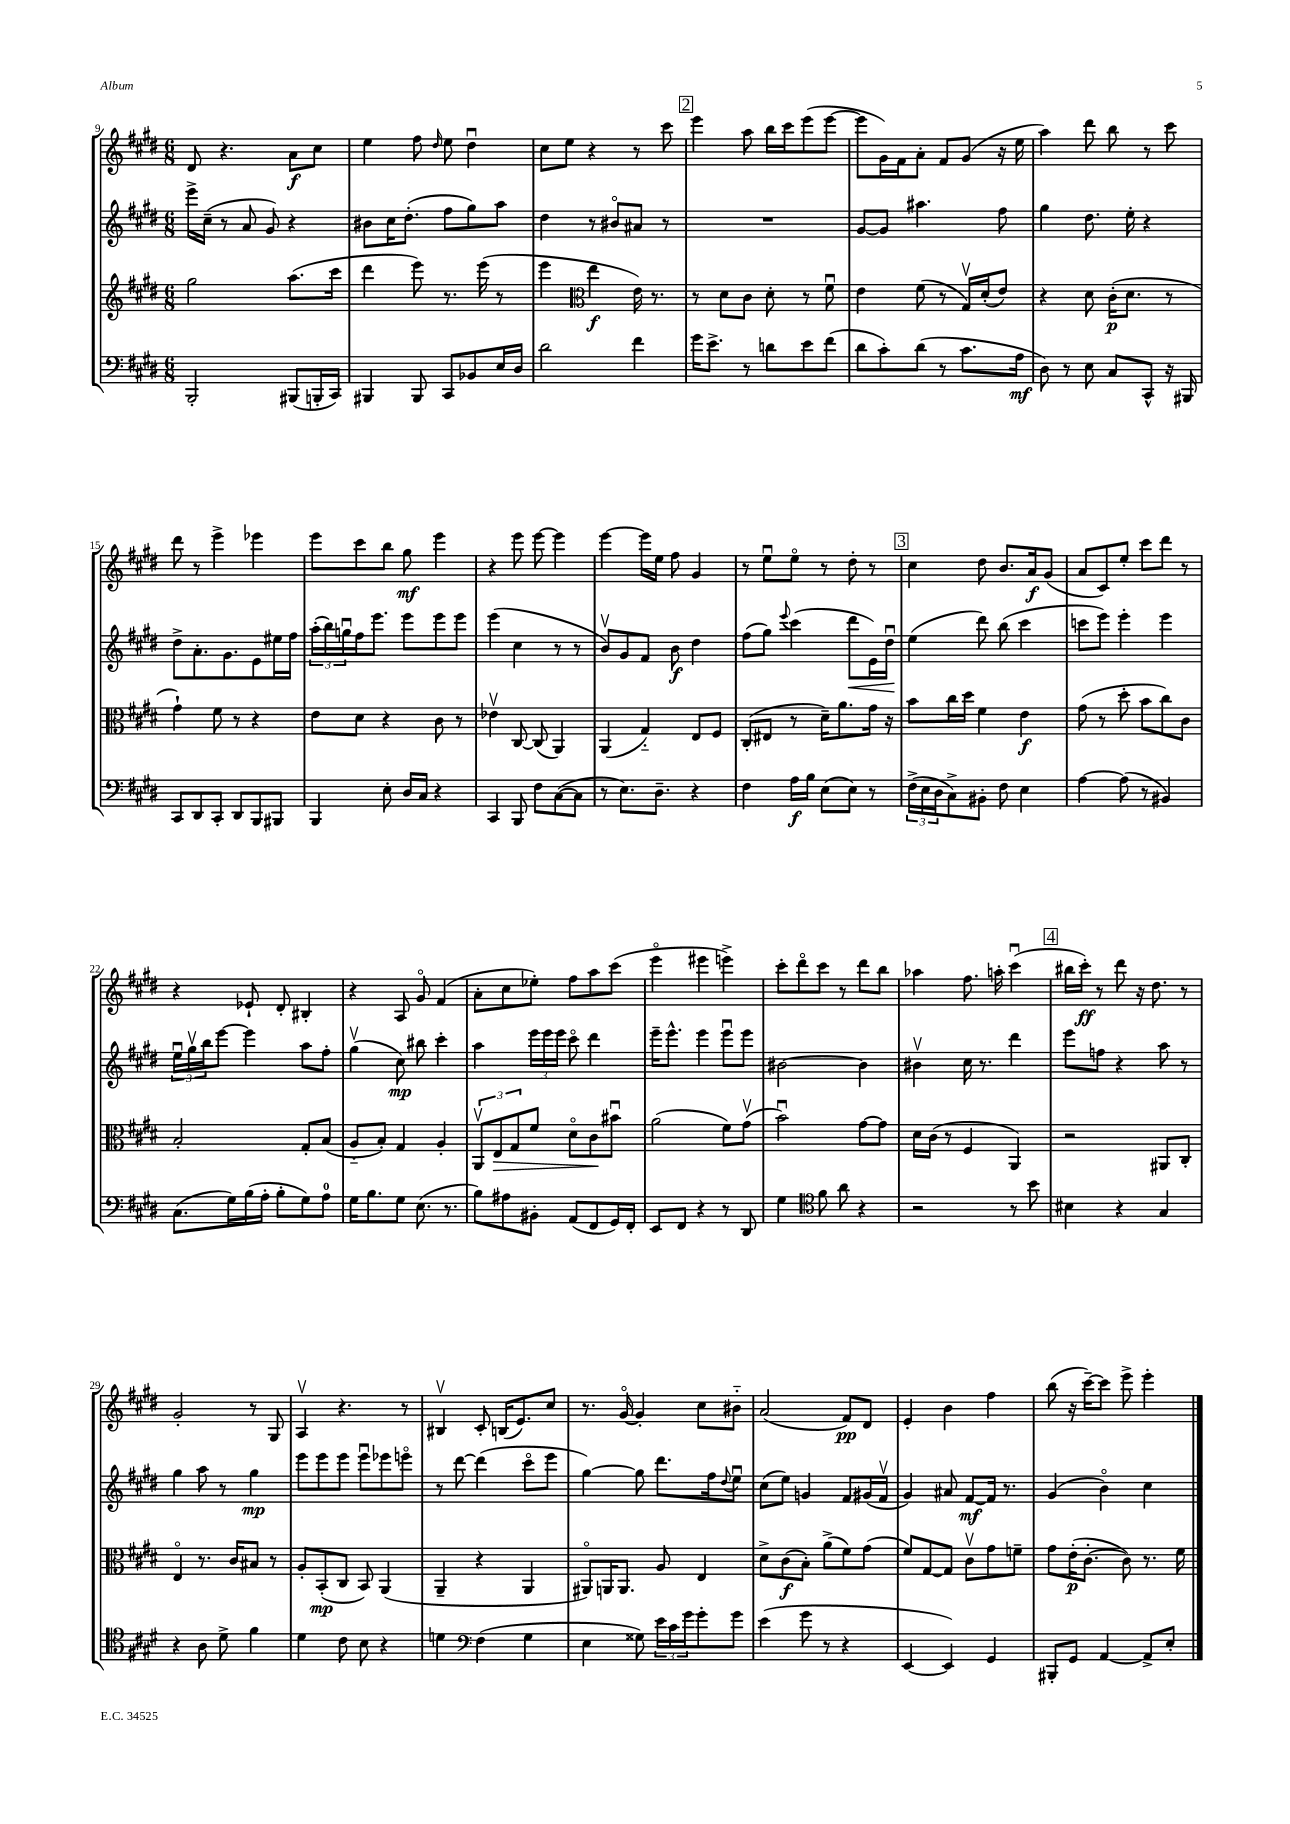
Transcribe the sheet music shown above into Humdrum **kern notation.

**kern	**dynam	**kern	**dynam	**kern	**dynam	**kern	**dynam
*part4	*part4	*part3	*part3	*part2	*part2	*part1	*part1
*staff4	*staff4	*staff3	*staff3	*staff2	*staff2	*staff1	*staff1
*clefF4	*	*clefG2	*	*clefG2	*	*clefG2	*
*k[f#c#g#d#]	*	*k[f#c#g#d#]	*	*k[f#c#g#d#]	*	*k[f#c#g#d#]	*
*M6/8	*	*M6/8	*	*M6/8	*	*M6/8	*
=9	=9	=9	=9	=9	=9	=9	=9
2BBB'/	.	2gg#\	.	16eee^\LL	.	8d#/	.
.	.	.	.	(16cc#~\JJ	.	.	.
.	.	.	.	8r	.	4.r	.
.	.	.	.	8a/	.	.	.
.	.	.	.	8g#/)	.	.	.
(8BBB#X/L	.	(8.aa\L	.	4r	.	8a\L	f
16BBBn'/L	.	.	.	.	.	8cc#\J	.
16CC#/JJ)	.	16ccc#\Jk	.	.	.	.	.
=10	=10	=10	=10	=10	=10	=10	=10
4BBB#X/	.	4ddd#\	.	8b#X\L	.	4ee\	.
.	.	.	.	16cc#\K	.	.	.
.	.	.	.	(8.dd#'\J	.	.	.
8BBB#/	.	8eee\)	.	.	.	8ff#\	.
.	.	.	.	.	.	16qqdd#/	.
8CC#/L	.	8.r	.	8ff#\L	.	8ee\	.
8BB-X/	.	.	.	8gg#\)	.	4dd#u\	.
.	.	(16eee\	.	.	.	.	.
16E/L	.	8r	.	8aa\J	.	.	.
16D#/JJ	.	.	.	.	.	.	.
=11	=11	=11	=11	=11	=11	=11	=11
2d#\	.	4eee\	.	4dd#\	.	8cc#\L	.
.	.	.	.	.	.	8ee\J	.
*	*	*clefC3	*	*	*	*	*
.	.	4ee\	f	8r	.	4r	.
.	.	.	.	8b#X/L	.	.	.
4f#\	.	16e\)	.	8a#X/J	.	8r	.
.	.	8.r	.	.	.	.	.
.	.	.	.	8r	.	8ccc#\	.
!!LO:REH:place=s1:t=2
=12	=12	=12	=12	=12	=12	=12	=12
16g#\KL	.	8r	.	2.r	.	4eee\	.
8.e^\J	.	.	.	.	.	.	.
.	.	8d#\L	.	.	.	.	.
8r	.	8c#\J	.	.	.	8aa\	.
8dn\L	.	8d#'\	.	.	.	16bb\LL	.
.	.	.	.	.	.	16ccc#\J	.
8e\	.	8r	.	.	.	(8eee\	.
(8f#\J	.	8f#u\	.	.	.	[8eee\J	.
=13	=13	=13	=13	=13	=13	=13	=13
8d#\L	.	4e\	.	[8g#/L	.	8eee\L]	.
8c#'\)	.	.	.	8g#/J]	.	16g#\L)	.
.	.	.	.	.	.	16f#\J	.
(8d#\J	.	(8f#\	.	4.aa#X\	.	8a'\J	.
8r	.	8r	.	.	.	8f#/L	.
8.c#\L	.	16G#v/LL)	.	.	.	(8g#/J	.
.	.	(16d#'/J	.	.	.	.	.
.	.	8e/J)	.	8ff#\	.	16r	.
16A\Jk	mf	.	.	.	.	16ee\	.
=14	=14	=14	=14	=14	=14	=14	=14
8D#\)	.	4r	.	4gg#\	.	4aa\)	.
8r	.	.	.	.	.	.	.
8E\	.	8d#\	.	8.dd#\	.	8ddd#\	.
8C#/L	.	(16c#'\KL	p	.	.	8bb\	.
.	.	8.d#\J	.	16ee'\	.	.	.
8CC#^^/J	.	.	.	4r	.	8r	.
16r	.	8r	.	.	.	8ccc#\	.
16BBB#X/	.	.	.	.	.	.	.
!!LO:LB:g=z
=15	=15	=15	=15	=15	=15	=15	=15
8CC#/L	.	4g#`\)	.	8dd#^\L	.	8ddd#\	.
8DD#/	.	.	.	8.a'\	.	8r	.
8CC#'/J	.	8f#\	.	.	.	4eee^\	.
.	.	.	.	8.g#\	.	.	.
8DD#/L	.	8r	.	.	.	.	.
8BBB/	.	4r	.	8e\	.	4eee-X\	.
8BBB#X/J	.	.	.	16ee#X\L	.	.	.
.	.	.	.	16ff#\JJ	.	.	.
=16	=16	=16	=16	=16	=16	=16	=16
4BBB/	.	8e\L	.	(24aa'\LL	.	8eee\L	.
.	.	.	.	24bb\)	.	.	.
.	.	.	.	24ggnu\	.	.	.
.	.	8d#\J	.	16ff#\J	.	8ccc#\	.
.	.	.	.	8.eee\J	.	.	.
8E'\	.	4r	.	.	.	8bb\J	.
16D#/LL	.	.	.	8eee\L	.	8gg#\	mf
16C#/JJ	.	.	.	.	.	.	.
4r	.	8c#\	.	8eee\	.	4eee\	.
.	.	8r	.	8eee\J	.	.	.
=17	=17	=17	=17	=17	=17	=17	=17
4CC#/	.	4e-Xv\	.	(4eee\	.	4r	.
8BBB/	.	[8C#/	.	4cc#\	.	8eee\	.
8F#\L	.	(8C#/]	.	.	.	[8eee\	.
([8C#\	.	4AA/)	.	8r	.	4eee\]	.
8C#\J]	.	.	.	8r	.	.	.
=18	=18	=18	=18	=18	=18	=18	=18
8r	.	(4AA/	.	8bv/L)	.	[4eee\	.
8.E\L)	.	.	.	8g#/	.	.	.
.	.	4G#/)	.	8f#/J	.	16eee\LL]	.
8.D#~\J	.	.	.	.	.	16ee\JJ	.
.	.	.	.	8b\	f	8ff#\	.
4r	.	8E/L	.	4dd#\	.	4g#/	.
.	.	8F#/J	.	.	.	.	.
=19	=19	=19	=19	=19	=19	=19	=19
4F#\	.	(8C#'/L	.	(8ff#\L	.	8r	.
.	.	8E#X/J	.	8gg#\J)	.	8eeu\L	.
.	.	.	.	8qqeee/	.	.	.
16A\LL	f	8r	.	(4ccc#\	.	8ee\J	.
16B\JJ	.	.	.	.	.	.	.
(8E\L	.	16d#~\KL)	.	.	.	8r	.
.	.	8.a\	.	.	.	.	.
!	!	!	!	!	!LO:HP:b	!	!
8E\J)	.	.	.	8ddd#\L	<	8dd#'\	.
8r	.	16g#\Jk	.	16e\L)	.	8r	.
.	.	16r	.	16dd#u\JJ	.	.	.
.	.	.	.	.	[	.	.
!!LO:REH:place=s1:t=3
=20	=20	=20	=20	=20	=20	=20	=20
(24F#^\LL	.	8b\L	.	(4ee\	.	4cc#\	.
24E\	.	.	.	.	.	.	.
24D#\J	.	.	.	.	.	.	.
8C#^\)	.	16cc#\L	.	.	.	.	.
.	.	16dd#\JJ	.	.	.	.	.
8BB#X'\J	.	4f#\	.	8ddd#\)	.	8dd#\	.
8F#\	.	.	.	(8bb\	.	8.b/L	.
4E\	.	4e\	f	4ccc#\	.	.	.
.	.	.	.	.	.	16a/k	f
.	.	.	.	.	.	(8g#/J	.
=21	=21	=21	=21	=21	=21	=21	=21
[4A\	.	(8g#\	.	8cccn\L	.	8a/L	.
.	.	8r	.	8eee\J)	.	8c#/)	.
(8A\]	.	8dd#'\	.	4eee'\	.	8ee'/J	.
8r	.	8b\L	.	.	.	8ccc#\L	.
4BB#X/)	.	8cc#\)	.	4eee\	.	8ddd#\J	.
.	.	8c#\J	.	.	.	8r	.
!!LO:LB:g=z
=22	=22	=22	=22	=22	=22	=22	=22
(8.C#\L	.	2B'/	.	24eeu\LL	.	4r	.
.	.	.	.	24gg#v\	.	.	.
.	.	.	.	24bb\J	.	.	.
.	.	.	.	[8eee\J	.	.	.
16G#\L)	.	.	.	.	.	.	.
(16B\	.	.	.	4eee\]	.	8e-X`/	.
16A'\JJ	.	.	.	.	.	.	.
8B'\L	.	.	.	.	.	8d#'/	.
8G#\)	.	8G#'/L	.	8aa\L	.	4B#X'/	.
8A\J	.	(8B/J	.	8ff#'\J	.	.	.
=23	=23	=23	=23	=23	=23	=23	=23
16G#\KL	.	8A/L	.	(4gg#v\	.	4r	.
8.B\	.	.	.	.	.	.	.
.	.	8B'/J)	.	.	.	.	.
8G#\J	.	4G#/	.	8cc#\)	mp	8A/	.
(8.E\	.	.	.	8bb#X\	.	8g#/	.
.	.	4A'/	.	4ccc#'\	.	(4f#/	.
8.r	.	.	.	.	.	.	.
=24	=24	=24	=24	=24	=24	=24	=24
8B\L)	.	12AAv/L	.	4aa\	.	8a'\L	.
!	!	!	!LO:HP:b	!	!	!	!
.	.	12E/	>	.	.	.	.
8A#X\	.	.	.	.	.	8cc#\	.
.	.	12G#/	.	.	.	.	.
8BB#X'\J	.	8f#/J	.	24eee\LL	.	8ee-X'\J)	.
.	.	.	.	24eee\	.	.	.
.	.	.	.	24eee\JJ	.	.	.
(8AA/L	.	8d#\L	.	8ccc#\	.	8ff#\L	.
8FF#/	.	8c#\	.	4ddd#\	.	8aa\	.
16GG#/L)	.	8b#Xu\J	]	.	.	(8ccc#\J	.
16FF#'/JJ	.	.	.	.	.	.	.
=25	=25	=25	=25	=25	=25	=25	=25
8EE/L	.	(2a\	.	16eee~\KL	.	4eee\	.
.	.	.	.	8.eee^^\J	.	.	.
8FF#/J	.	.	.	.	.	.	.
4r	.	.	.	4eee\	.	4eee#X\	.
8r	.	8f#\L)	.	8eeeu\L	.	4eeen^\)	.
8DD#/	.	(8g#v\J	.	8eee\J	.	.	.
=26	=26	=26	=26	=26	=26	=26	=26
4G#\	.	2bu\)	.	[2b#X\	.	8ccc#'\L	.
.	.	.	.	.	.	8ddd#\	.
*clefC4	*	*	*	*	*	*	*
8f#\	.	.	.	.	.	8ccc#\J	.
8a\	.	.	.	.	.	8r	.
4r	.	[8g#\L	.	4b#\]	.	8ddd#\L	.
.	.	8g#\J]	.	.	.	8bb\J	.
=27	=27	=27	=27	=27	=27	=27	=27
2r	.	16d#\LL	.	4b#Xv\	.	4aa-X\	.
.	.	(16c#\JJ	.	.	.	.	.
.	.	8r	.	.	.	.	.
.	.	4F#/	.	16cc#\	.	8.ff#\	.
.	.	.	.	8.r	.	.	.
.	.	.	.	.	.	16aan'\	.
8r	.	4AA/)	.	4ddd#\	.	(4ccc#u\	.
8b\	.	.	.	.	.	.	.
!!LO:REH:place=s1:t=4
=28	=28	=28	=28	=28	=28	=28	=28
4B#X\	.	2r	.	8eee\L	.	16bb#X\LL	.
.	.	.	.	.	.	16ccc#'\JJ)	ff
.	.	.	.	8ffn\J	.	8r	.
4r	.	.	.	4r	.	8ddd#\	.
.	.	.	.	.	.	16r	.
.	.	.	.	.	.	8.dd#\	.
4G#/	.	8AA#X/L	.	8aa\	.	.	.
.	.	8C#'/J	.	8r	.	8r	.
!!LO:LB:g=z
=29	=29	=29	=29	=29	=29	=29	=29
4r	.	4E/	.	4gg#\	.	2g#'/	.
8A\	.	8.r	.	8aa\	.	.	.
8d#^\	.	.	.	8r	.	.	.
.	.	16c#/KL	.	.	.	.	.
4f#\	.	8B#X/J	.	4gg#\	mp	8r	.
.	.	8r	.	.	.	8G#/	.
=30	=30	=30	=30	=30	=30	=30	=30
4d#\	.	8A'/L	.	8eee\L	.	4Av/	.
.	.	(8BB'/	mp	8eee\	.	.	.
8c#\	.	8C#/J	.	8eee\J	.	4.r	.
8B\	.	8BB/)	.	8eeeu\L	.	.	.
4r	.	(4AA/	.	8eee-X\	.	.	.
.	.	.	.	8eeen\J	.	8r	.
=31	=31	=31	=31	=31	=31	=31	=31
4dn\	.	4AA~/	.	8r	.	4B#Xv/	.
.	.	.	.	[8ddd#\	.	.	.
*clefF4	*	*	*	*	*	*	*
(4F#\	.	4r	.	(4ddd#\]	.	8c#'/	.
.	.	.	.	.	.	(16Bn/KL	.
.	.	.	.	.	.	8.e/)	.
4G#\	.	4AA/	.	8ccc#\L	.	.	.
.	.	.	.	8eee\J	.	8cc#/J	.
=32	=32	=32	=32	=32	=32	=32	=32
4E\	.	8AA#X/L)	.	[4gg#\)	.	8.r	.
.	.	16AAn/K	.	.	.	.	.
.	.	8.AA/J	.	.	.	[16g#/	.
8G##X\)	.	.	.	8gg#\]	.	4g#'/]	.
24e\LL	.	8A/	.	8.ddd#\L	.	.	.
24c#\	.	.	.	.	.	.	.
24g#\J	.	.	.	.	.	.	.
8g#'\	.	4E/	.	.	.	8cc#\L	.
.	.	.	.	16ff#\k	.	.	.
.	.	.	.	8qqdd#/	.	.	.
8g#\J	.	.	.	8eeu\J	.	8b#X\J	.
=33	=33	=33	=33	=33	=33	=33	=33
(4e\	.	8d#^\L	.	(8cc#\L	.	(2a/	.
.	.	(8c#\	f	8ee\J)	.	.	.
8g#\	.	8B'\J)	.	4gn/	.	.	.
8r	.	(8a^\L	.	.	.	.	.
4r	.	8f#\)	.	8f#/L	.	8f#/L)	pp
.	.	(8g#\J	.	(16g#X/L	.	8d#/J	.
.	.	.	.	16f#v/JJ	.	.	.
=34	=34	=34	=34	=34	=34	=34	=34
[4EE/	.	8f#/L)	.	4g#/)	.	4e'/	.
.	.	[8G#/	.	.	.	.	.
4EE/])	.	8G#/J]	.	8a#X/	.	4b\	.
.	.	8c#v\L	.	[8f#/L	mf	.	.
4GG#/	.	8g#\	.	16f#/Jk]	.	4ff#\	.
.	.	.	.	8.r	.	.	.
.	.	8fn~\J	.	.	.	.	.
=35	=35	=35	=35	=35	=35	=35	=35
8BBB#X'/L	.	8g#\L	.	(4g#/	.	(8bb\	.
8GG#/J	.	(16e'\K	p	.	.	16r	.
.	.	[8.c#'\J	.	.	.	[16ccc#~\KL)	.
[4AA/	.	.	.	4b\)	.	8ccc#\J]	.
.	.	8c#\])	.	.	.	8eee^\	.
8AA^/L]	.	8.r	.	4cc#\	.	4eee'\	.
8E'/J	.	.	.	.	.	.	.
.	.	16f#\	.	.	.	.	.
==	==	==	==	==	==	==	==
*-	*-	*-	*-	*-	*-	*-	*-
